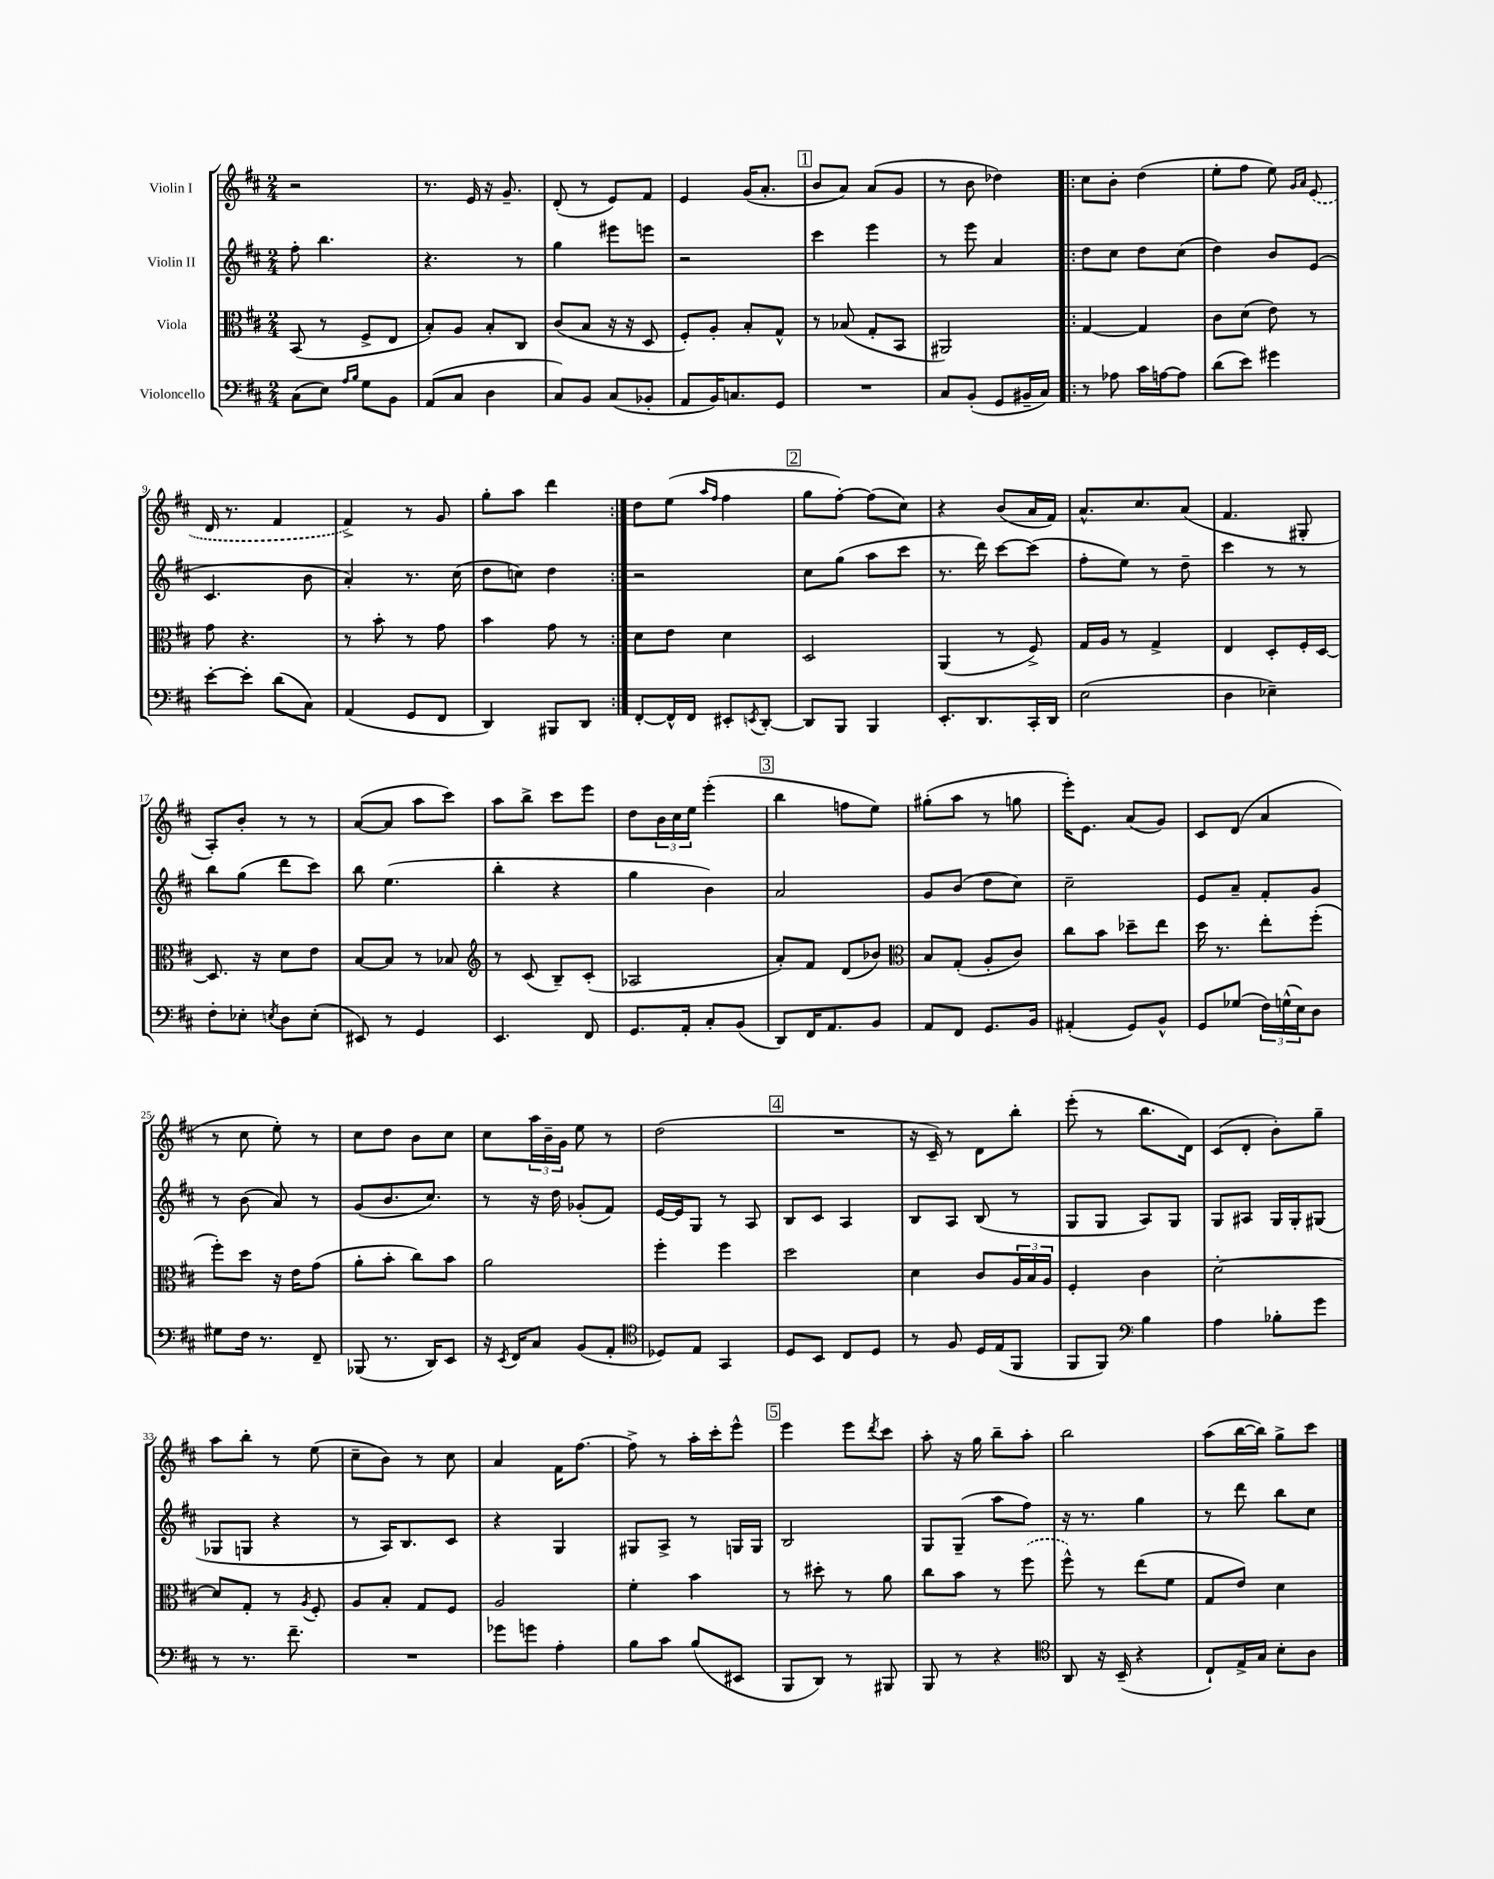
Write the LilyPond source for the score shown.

<<
\new StaffGroup <<
\new Staff = "s0" \with { instrumentName = "Violin I" } {
    \clef treble \key d \major \numericTimeSignature \time 2/4
    r2 |
    r8. e'16 r16 g'8.-- |
    d'8-.( r8 e'8) fis'8 |
    e'4 g'16( a'8.-. |
    \mark \markup { \box "1" } b'8 a'8) a'8( g'8 |
    r8 b'8 des''4) |
    \repeat volta 2 { cis''8 b'8-. d''4( |
    e''8-. fis''8 e''8) \grace { g'16 a'16 } \once \slurDashed e'8( |
    d'16 r8. fis'4 |
    fis'4->) r8 g'8 |
    g''8-. a''8 d'''4 | }
    d''8 e''8( \grace { a''16 fis''16 } fis''4 |
    \mark \markup { \box "2" } g''8 fis''8~-.) fis''8( cis''8) |
    r4 b'8( a'16 fis'16) |
    a'8.-^ cis''8. a'8( |
    fis'4. gis8-. |
    a8-.) b'8-. r8 r8 |
    a'8~( a'8 a''8 cis'''8) |
    a''8 b''8-> cis'''8 e'''8 |
    d''8 \tuplet 3/2 { b'16 cis''16 e''16 } e'''4-.( |
    \mark \markup { \box "3" } b''4 f''8 e''8) |
    gis''8-.( a''8 r8 g''8 |
    e'''16-.) e'8. a'8( g'8) |
    cis'8 d'8( a'4 |
    r8 cis''8 e''8-.) r8 |
    cis''8 d''8 b'8 cis''8 |
    cis''8 \tuplet 3/2 { a''16 b'16-- g'16 } e''8 r8 |
    d''2( |
    \mark \markup { \box "4" } R2 |
    r16 cis'16--) r8 d'8 b''8-. |
    e'''8-.( r8 b''8. d'16) |
    cis'8( d'8-. b'8-.) g''8-- |
    a''8 b''8-. r8 e''8( |
    cis''8-- b'8) r8 cis''8 |
    a'4 fis'16 fis''8.~ |
    fis''8-> r8 a''16-. cis'''16-. e'''8-^ |
    \mark \markup { \box "5" } e'''4 e'''8 \acciaccatura { d'''8 } cis'''8 |
    a''8-. r16 g''16 b''8-- a''8-. |
    b''2 |
    a''8( b''16~ b''16) g''8-> cis'''8 \bar "|." |
}
\new Staff = "s1" \with { instrumentName = "Violin II" } {
    \clef treble \key d \major \numericTimeSignature \time 2/4
    fis''8-. b''4. |
    r4. r8 |
    g''4 eis'''8 e'''8 |
    r2 |
    \mark \markup { \box "1" } cis'''4 e'''4 |
    r8 e'''8 a'4 |
    \repeat volta 2 { d''8 cis''8 d''8 cis''8( |
    d''4) b'8 e'8( |
    cis'4. b'8 |
    a'4-.) r8. cis''16( |
    d''8 c''8) d''4 | }
    r2 |
    \mark \markup { \box "2" } cis''8 g''8( a''8 cis'''8 |
    r8. d'''16) cis'''8~ cis'''8( |
    fis''8-. e''8) r8 d''8-- |
    cis'''4 r8 r8 |
    b''8 g''8( d'''8 cis'''8) |
    b''8 e''4.( |
    b''4-. r4 |
    g''4 b'4) |
    \mark \markup { \box "3" } a'2 |
    g'8 b'8( d''8 cis''8) |
    cis''2-- |
    e'8 a'8-- fis'8-. g'8 |
    r8 b'8( a'8) r8 |
    g'8( b'8. cis''8.) |
    r8 r16 d''16 ges'8-.( fis'8) |
    e'16~ e'16 g8 r8 a8 |
    \mark \markup { \box "4" } b8 cis'8 a4 |
    b8 a8 b8( r8 |
    g8 g8 a8) g8 |
    g8 ais8 g16 g16-. gis8( |
    ges8 g8 r4 |
    r8 a16) b8. cis'8 |
    r4 g4 |
    gis8 a8-> r8 g16 g16 |
    \mark \markup { \box "5" } b2 |
    g8 g8--( a''8 fis''8) |
    r16 r8. g''4 |
    r8 d'''8 b''8 cis''8 \bar "|." |
}
\new Staff = "s2" \with { instrumentName = "Viola" } {
    \clef alto \key d \major \numericTimeSignature \time 2/4
    b,8( r8 fis8-> e8 |
    b8-.) a8 b8-. cis8 |
    cis'8( b8 r16 r16 d8 |
    fis8-.) a8-. b8-. g8-^ |
    \mark \markup { \box "1" } r8 bes8( g8-. b,8 |
    ais,2) |
    \repeat volta 2 { g4~ g4 |
    cis'8 d'8( e'8) r8 |
    g'8 r4. |
    r8 b'8-. r8 g'8 |
    b'4 g'8 r8 | }
    d'8 e'8 d'4 |
    \mark \markup { \box "2" } d2 |
    a,4( r8 fis8->) |
    g16 a16 r8 g4-> |
    e4 d8-. fis16-. d16~ |
    d8. r16 d'8 e'8 |
    b8~ b8 r8 bes8 |
    \clef treble r8 cis'8( b8--) cis'8-.( |
    aes2 |
    \mark \markup { \box "3" } a'8-.) fis'8 d'8( bes'8) |
    \clef alto b8 g8-.( a8-. cis'8) |
    cis''8 b'8 des''8-- e''8 |
    d''16 r8. e''8-. fis''8-.( |
    fis''8-.) d''8 r16 e'16 g'8( |
    a'8-. b'8-. cis''8) b'8 |
    a'2 |
    fis''4-. fis''4 |
    \mark \markup { \box "4" } d''2 |
    d'4 cis'8 \tuplet 3/2 { a16 b16 a16 } |
    fis4-. cis'4 |
    d'2~-. |
    d'8 g8-. r8 \acciaccatura { a8 } fis8-. |
    a8 b8-. g8 fis8 |
    a2 |
    fis'4-. b'4 |
    \mark \markup { \box "5" } r8 dis''8-. r8 a'8 |
    cis''8 b'8 r8 \once \slurDashed fis''8( |
    fis''8-^) r8 e''8( fis'8 |
    g8 e'8) d'4 \bar "|." |
}
\new Staff = "s3" \with { instrumentName = "Violoncello" } {
    \clef bass \key d \major \numericTimeSignature \time 2/4
    cis8( e8) \grace { a16 b16 } g8 b,8 |
    a,8( cis8 d4 |
    cis8) b,8 cis8( bes,8-. |
    a,8 b,16) c8. g,8 |
    \mark \markup { \box "1" } R2 |
    cis8 b,8-.( g,8 bis,16-- cis16) |
    \repeat volta 2 { r8 aes8 cis'16 a16~ a8 |
    d'8( e'8) gis'4 |
    e'8~-. e'8-. d'8( cis8) |
    a,4( g,8 fis,8 |
    d,4) bis,,8 d,8 | }
    fis,8~-. fis,16-^ fis,16 eis,8-. \acciaccatura { e,8 } d,8~-. |
    \mark \markup { \box "2" } d,8 b,,8 b,,4 |
    e,8.-. d,8. cis,16-. d,16 |
    e2( |
    d4 ees4--) |
    fis8-. ees8-. \acciaccatura { e8 } d8 e8-.( |
    eis,8) r8 g,4 |
    e,4. fis,8 |
    g,8. a,16-. cis8-. b,8( |
    \mark \markup { \box "3" } d,8) fis,16 a,8. b,8 |
    a,8 fis,8 g,8. b,16 |
    ais,4-.( g,8) b,8-^ |
    g,8 ges8( \tuplet 3/2 { fis16) g16-^( e16) } d8 |
    gis8 fis16 r8. fis,8-- |
    bes,,8( r8. d,16) e,8 |
    r16 \acciaccatura { e,8 } fis,16 cis8 b,8( a,8-. |
    \clef tenor des8) e8 g,4 |
    \mark \markup { \box "4" } d8 b,8 cis8 d8 |
    r8 fis8 d16 e16( fis,8 |
    fis,8 fis,8) \clef bass b4 |
    a4 bes8-. g'8 |
    r8 r8. fis'8.-- |
    R2 |
    ges'8 g'8 a4-. |
    b8 cis'8 b8( eis,8 |
    \mark \markup { \box "5" } b,,8 d,8) r8 bis,,8 |
    b,,8 r8 r4 |
    \clef tenor a,8 r16 b,16--( r4 |
    cis8-!) e16-> g16 b8-. a8 \bar "|." |
}
>>
>>
